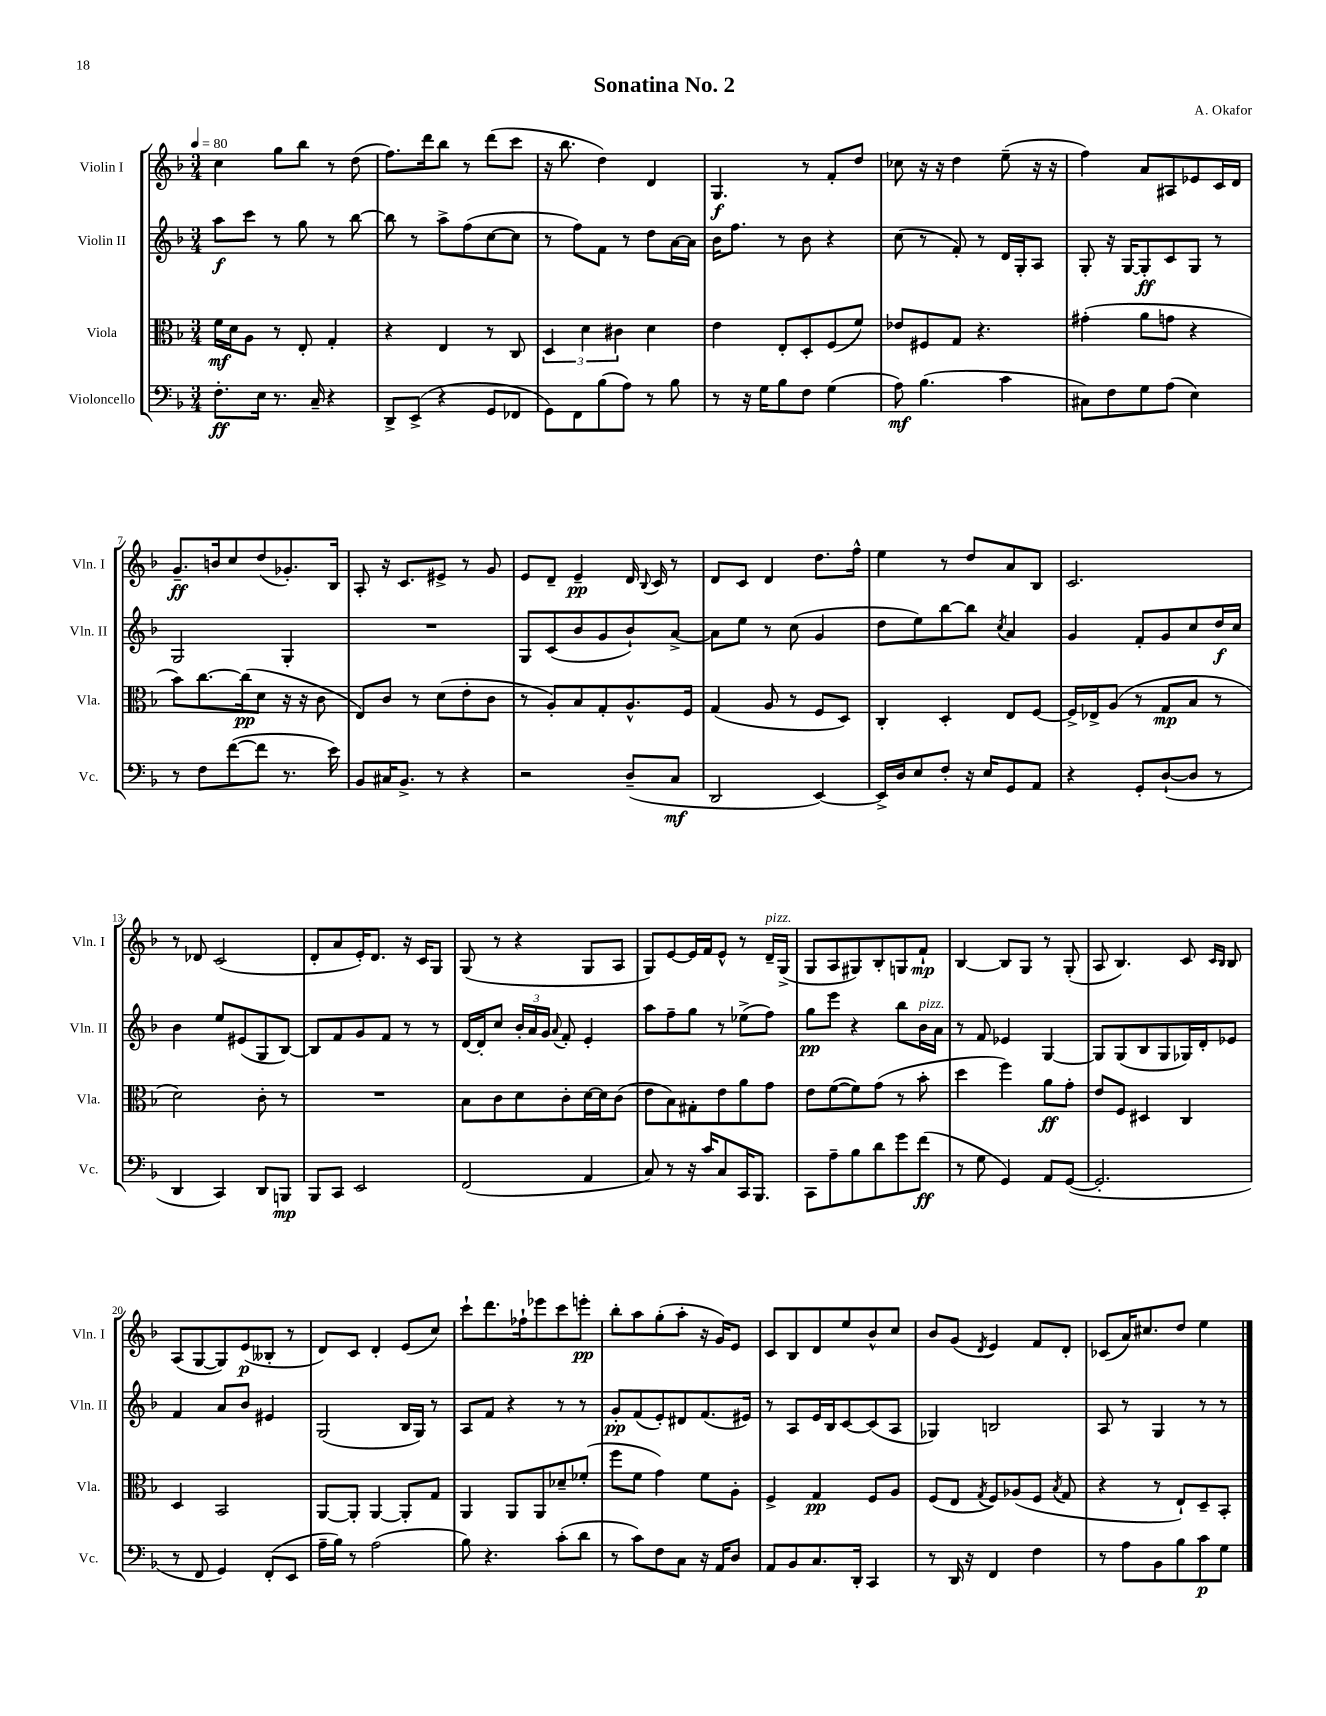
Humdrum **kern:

**kern	**dynam	**kern	**dynam	**kern	**dynam	**kern	**dynam
*part4	*part4	*part3	*part3	*part2	*part2	*part1	*part1
*staff4	*staff4	*staff3	*staff3	*staff2	*staff2	*staff1	*staff1
*I"Violoncello	*	*I"Viola	*	*I"Violin II	*	*I"Violin I	*
*I'Vc.	*	*I'Vla.	*	*I'Vln. II	*	*I'Vln. I	*
*clefF4	*	*clefC3	*	*clefG2	*	*clefG2	*
*k[b-]	*	*k[b-]	*	*k[b-]	*	*k[b-]	*
*M3/4	*	*M3/4	*	*M3/4	*	*M3/4	*
*MM80	*	*MM80	*	*MM80	*	*MM80	*
=1	=1	=1	=1	=1	=1	=1	=1
8.F'\L	ff	16f\LL	mf	8aa\L	f	4cc\	.
.	.	16d\J	.	.	.	.	.
.	.	8A\J	.	8ccc\J	.	.	.
16E\Jk	.	.	.	.	.	.	.
8.r	.	8r	.	8r	.	8gg\L	.
.	.	8E'/	.	8gg\	.	8bb-\J	.
16C~/	.	.	.	.	.	.	.
4r	.	4G'/	.	8r	.	8r	.
.	.	.	.	[8bb-\	.	(8dd\	.
=2	=2	=2	=2	=2	=2	=2	=2
8DD^/L	.	4r	.	8bb-\]	.	8.ff\L)	.
(8EE^/J	.	.	.	8r	.	.	.
.	.	.	.	.	.	16ddd\k	.
4r	.	4E/	.	8aa^\L	.	8bb-\J	.
.	.	.	.	(8ff\	.	8r	.
8GG/L	.	8r	.	[8cc\	.	(8ddd\L	.
8FF-X/J	.	8C/	.	8cc\J]	.	8ccc\J	.
=3	=3	=3	=3	=3	=3	=3	=3
8GG\L)	.	6D/	.	8r	.	16r	.
.	.	.	.	.	.	8.bb-\	.
8FF\	.	.	.	8ff\L)	.	.	.
.	.	6d\	.	.	.	.	.
(8B-\	.	.	.	8f\J	.	4dd\)	.
.	.	6c#X\	.	.	.	.	.
8A\J)	.	.	.	8r	.	.	.
8r	.	4d\	.	8dd\L	.	4d/	.
8B-\	.	.	.	[16a\L	.	.	.
.	.	.	.	16a\JJ]	.	.	.
=4	=4	=4	=4	=4	=4	=4	=4
8r	.	4e\	.	16b-\KL	.	4.G/	f
.	.	.	.	8.ff\J	.	.	.
16r	.	.	.	.	.	.	.
16G\KL	.	.	.	.	.	.	.
8B-\	.	8E'/L	.	8r	.	.	.
8F\J	.	8D'/	.	8b-\	.	8r	.
(4G\	.	(8F/	.	4r	.	8f'/L	.
.	.	8f/J)	.	.	.	8dd/J	.
=5	=5	=5	=5	=5	=5	=5	=5
8A\)	mf	8e-X/L	.	(8cc\	.	8cc-X\	.
(4.B-\	.	8F#X/	.	8r	.	16r	.
.	.	.	.	.	.	16r	.
.	.	8G/J	.	8f'/)	.	4dd\	.
.	.	4.r	.	8r	.	.	.
4c\	.	.	.	16d/LL	.	(8ee~\	.
.	.	.	.	16G'/J	.	.	.
.	.	.	.	8A/J	.	16r	.
.	.	.	.	.	.	16r	.
=6	=6	=6	=6	=6	=6	=6	=6
8C#X\L)	.	(4g#X'\	.	8G'/	.	4ff\)	.
8F\	.	.	.	16r	.	.	.
.	.	.	.	[16G/KL	.	.	.
8G\	.	8a\L	.	8G'/]	ff	8a/L	.
(8A\J	.	8gn\J	.	8c/	.	8A#X/	.
4E\)	.	4r	.	8G/J	.	8e-X/	.
.	.	.	.	8r	.	16c/L	.
.	.	.	.	.	.	16d/JJ	.
!!LO:LB:g=z
=7	=7	=7	=7	=7	=7	=7	=7
8r	.	8b-\L)	.	2G/	.	8.g~/L	ff
8F\L	.	[8.cc\	.	.	.	.	.
.	.	.	.	.	.	16bn/k	.
([8f\	.	.	.	.	.	8cc/	.
.	.	(16cc\k]	pp	.	.	.	.
8f\J]	.	8d\J	.	.	.	(8dd/	.
8.r	.	16r	.	4G'/	.	8.g-X'/)	.
.	.	16r	.	.	.	.	.
.	.	8c\	.	.	.	.	.
16e\)	.	.	.	.	.	16B-/Jk	.
=8	=8	=8	=8	=8	=8	=8	=8
8BB-/L	.	8E/L)	.	2.r	.	8A'/	.
16C#X/K	.	8c/J	.	.	.	16r	.
8.BB-^/J	.	.	.	.	.	8.c/L	.
.	.	8r	.	.	.	.	.
8r	.	(8d\L	.	.	.	8e#X^/J	.
4r	.	8e'\	.	.	.	8r	.
.	.	8c\J	.	.	.	8g/	.
=9	=9	=9	=9	=9	=9	=9	=9
2r	.	8r	.	8G/L	.	8e/L	.
.	.	8A'/L)	.	(8c/	.	8d~/J	.
.	.	8B-/	.	8b-/	.	4e~/	pp
.	.	8G'/	.	8g/	.	.	.
(8D~/L	.	8.A^^/	.	8b-`/)	.	16d/	.
.	.	.	.	.	.	8qqB-/	.
.	.	.	.	.	.	16c/	.
8C/J	mf	.	.	[8a^/J	.	8r	.
.	.	16F/Jk	.	.	.	.	.
=10	=10	=10	=10	=10	=10	=10	=10
2DD/	.	(4G/	.	8a\L]	.	8d/L	.
.	.	.	.	8ee\J	.	8c/J	.
.	.	8A/	.	8r	.	4d/	.
.	.	8r	.	(8cc\	.	.	.
[4EE/)	.	8F/L	.	4g/	.	8.dd\L	.
.	.	8D/J)	.	.	.	.	.
.	.	.	.	.	.	16ff^^\Jk	.
=11	=11	=11	=11	=11	=11	=11	=11
16EE^/LL]	.	4C'/	.	8dd\L	.	4ee\	.
16D/J	.	.	.	.	.	.	.
8E/	.	.	.	8ee\)	.	.	.
8F'/J	.	4D'/	.	[8bb-\	.	8r	.
16r	.	.	.	8bb-\J]	.	8dd/L	.
16E/KL	.	.	.	.	.	.	.
.	.	.	.	8qcc/	.	.	.
8GG/	.	8E/L	.	4a/	.	8a/	.
8AA/J	.	[8F/J	.	.	.	8B-/J	.
=12	=12	=12	=12	=12	=12	=12	=12
4r	.	16F^/LL]	.	4g/	.	2.c/	.
.	.	16E-X^/J	.	.	.	.	.
.	.	(8A/J	.	.	.	.	.
8GG'/L	.	8r	.	8f'/L	.	.	.
([8D`/	.	8G/L	mp	8g/	.	.	.
8D/J]	.	8B-/J	.	8cc/	.	.	.
8r	.	8r	.	16dd/L	f	.	.
.	.	.	.	16cc/JJ	.	.	.
!!LO:LB:g=z
=13	=13	=13	=13	=13	=13	=13	=13
4DD/	.	2d\)	.	4b-\	.	8r	.
.	.	.	.	.	.	8d-X/	.
4CC/)	.	.	.	8ee/L	.	(2c/	.
.	.	.	.	(8e#X/	.	.	.
8DD/L	.	8c'\	.	8G/	.	.	.
8BBBn/J	mp	8r	.	[8B-/J)	.	.	.
=14	=14	=14	=14	=14	=14	=14	=14
8BBB-/L	.	2.r	.	8B-/L]	.	8d'/L	.
8CC/J	.	.	.	8f/	.	8a/	.
2EE/	.	.	.	8g/	.	16e'/K)	.
.	.	.	.	.	.	8.d/J	.
.	.	.	.	8f/J	.	.	.
.	.	.	.	8r	.	16r	.
.	.	.	.	.	.	16c/KL	.
.	.	.	.	8r	.	8G/J	.
=15	=15	=15	=15	=15	=15	=15	=15
(2FF/	.	8B-\L	.	[16d/LL	.	(8G/	.
.	.	.	.	16d'/J]	.	.	.
.	.	8c\	.	8cc/J	.	8r	.
.	.	8d\	.	24b-'/LL	.	4r	.
.	.	.	.	24a/	.	.	.
.	.	.	.	24g/JJ	.	.	.
.	.	.	.	8qqa/	.	.	.
.	.	8c'\	.	8f'/	.	.	.
4AA/	.	[16d\L	.	4e'/	.	8G/L	.
.	.	16d\J]	.	.	.	.	.
.	.	(8c\J	.	.	.	8A/J	.
=16	=16	=16	=16	=16	=16	=16	=16
8C/)	.	8e\L	.	8aa\L	.	8G/L)	.
8r	.	8B-\)	.	8ff~\	.	[8e/	.
16r	.	8G#X'\	.	8gg\J	.	16e/L]	.
16c/KL	.	.	.	.	.	16f/J	.
8C/	.	8e\	.	8r	.	8e^^/J	.
16CC/K	.	8a\	.	(8ee-X^\L	.	8r	.
8.BBB-/J	.	.	.	.	.	.	.
!	!	!	!	!	!	!LO:TX:a:i:t=pizz.	!
.	.	8g\J	.	8ff\J)	.	16d~/LL	.
.	.	.	.	.	.	(16G^/JJ	.
=17	=17	=17	=17	=17	=17	=17	=17
8CC\L	.	8e\L	.	8gg\L	pp	8G/L	.
8A~\	.	([8f\	.	8eee\J	.	8A/	.
8B-\	.	8f\])	.	4r	.	8G#X/)	.
8d\	.	(8g\J	.	.	.	8B-'/	.
8g\	.	8r	.	8bb-\L	.	8Gn/	.
!	!	!	!	!LO:TX:a:i:t=pizz.	!	!	!
(8f\J	ff	8b-'\	.	16b-\L	.	8f`/J	mp
.	.	.	.	16a\JJ	.	.	.
=18	=18	=18	=18	=18	=18	=18	=18
8r	.	4dd\	.	8r	.	[4B-/	.
8G\	.	.	.	8f/	.	.	.
4GG/)	.	4ff\)	.	4e-X/	.	8B-/L]	.
.	.	.	.	.	.	8G/J	.
8AA/L	.	8a\L	ff	[4G/	.	8r	.
([8GG/J	.	8g'\J	.	.	.	(8G'/	.
=19	=19	=19	=19	=19	=19	=19	=19
2.GG'/]	.	8e/L	.	8G/L]	.	8A/	.
.	.	8F/J	.	(8G/	.	4.B-/)	.
.	.	4D#X/	.	8B-/	.	.	.
.	.	.	.	8G/	.	.	.
.	.	4C/	.	16G-X/L)	.	8c/	.
.	.	.	.	16d'/J	.	.	.
.	.	.	.	.	.	16qqc/LL	.
.	.	.	.	.	.	16qqB-/JJ	.
.	.	.	.	8e-X/J	.	8B-/	.
!!LO:LB:g=z
=20	=20	=20	=20	=20	=20	=20	=20
8r	.	4D/	.	4f/	.	(8A/L	.
8FF/	.	.	.	.	.	[8G/	.
4GG/)	.	2BB-/	.	8a/L	.	8G/])	.
.	.	.	.	8b-/J	.	(8e/	p
(8FF'/L	.	.	.	4e#X/	.	8B--X'/J	.
8EE/J	.	.	.	.	.	8r	.
=21	=21	=21	=21	=21	=21	=21	=21
16A~\LL	.	[8AA/L	.	(2G/	.	8d/L)	.
16B-\JJ)	.	.	.	.	.	.	.
8r	.	8AA'/J]	.	.	.	8c/J	.
(2A\	.	[4AA/	.	.	.	4d'/	.
.	.	8AA'/L]	.	16B-/LL	.	(8e/L	.
.	.	.	.	16G/JJ)	.	.	.
.	.	8G/J	.	8r	.	8cc/J)	.
=22	=22	=22	=22	=22	=22	=22	=22
8B-\)	.	4AA/	.	8A/L	.	8ccc`\L	.
4.r	.	.	.	8f/J	.	8.ddd\	.
.	.	8AA/L	.	4r	.	.	.
.	.	.	.	.	.	16ff-X`\k	.
.	.	8AA/	.	.	.	8eee-X\	.
(8c'\L	.	8d-X~/	.	8r	.	8ccc\	.
8d\J	.	(8f-X'/J	.	8r	.	8eeen'\J	pp
=23	=23	=23	=23	=23	=23	=23	=23
8r	.	8ff\L	.	8g'/L	pp	8bb-'\L	.
8c\L)	.	8f\J	.	(8f/	.	8aa\	.
8F\	.	4g\)	.	8e'/)	.	(8gg'\	.
8C\J	.	.	.	8d#X/	.	8aa'\J	.
16r	.	8f\L	.	(8.f/	.	16r	.
16AA/KL	.	.	.	.	.	16g/KL)	.
8D/J	.	8A'\J	.	.	.	8e/J	.
.	.	.	.	16e#X/Jk)	.	.	.
=24	=24	=24	=24	=24	=24	=24	=24
8AA/L	.	4F^/	.	8r	.	8c/L	.
8BB-/	.	.	.	8A/L	.	8B-/	.
8.C/	.	4G/	pp	16e/L	.	8d/	.
.	.	.	.	16B-/J	.	.	.
.	.	.	.	[8c/	.	8ee/	.
16DD'/Jk	.	.	.	.	.	.	.
4CC/	.	8F/L	.	(8c/]	.	8b-^^/	.
.	.	8A/J	.	8A/J	.	8cc/J	.
=25	=25	=25	=25	=25	=25	=25	=25
8r	.	(8F/L	.	4G-X/)	.	8b-/L	.
16DD/	.	8E/J	.	.	.	(8g/J	.
16r	.	.	.	.	.	.	.
.	.	8qG/	.	.	.	8qd/	.
4FF/	.	8F/L)	.	2Bn/	.	4e/)	.
.	.	(8A-X/	.	.	.	.	.
4F\	.	8F/J	.	.	.	8f/L	.
.	.	8qB-/	.	.	.	.	.
.	.	8G/	.	.	.	8d'/J	.
=26	=26	=26	=26	=26	=26	=26	=26
8r	.	4r	.	8A/	.	(8c-X/L	.
8A\L	.	.	.	8r	.	16a/K)	.
.	.	.	.	.	.	8.cc#X/	.
8BB-\	.	8r	.	4G/	.	.	.
8B-\	.	8E`/L)	.	.	.	8dd/J	.
8c\	p	8D~/	.	8r	.	4ee\	.
8G\J	.	8BB-'/J	.	8r	.	.	.
==	==	==	==	==	==	==	==
*-	*-	*-	*-	*-	*-	*-	*-
